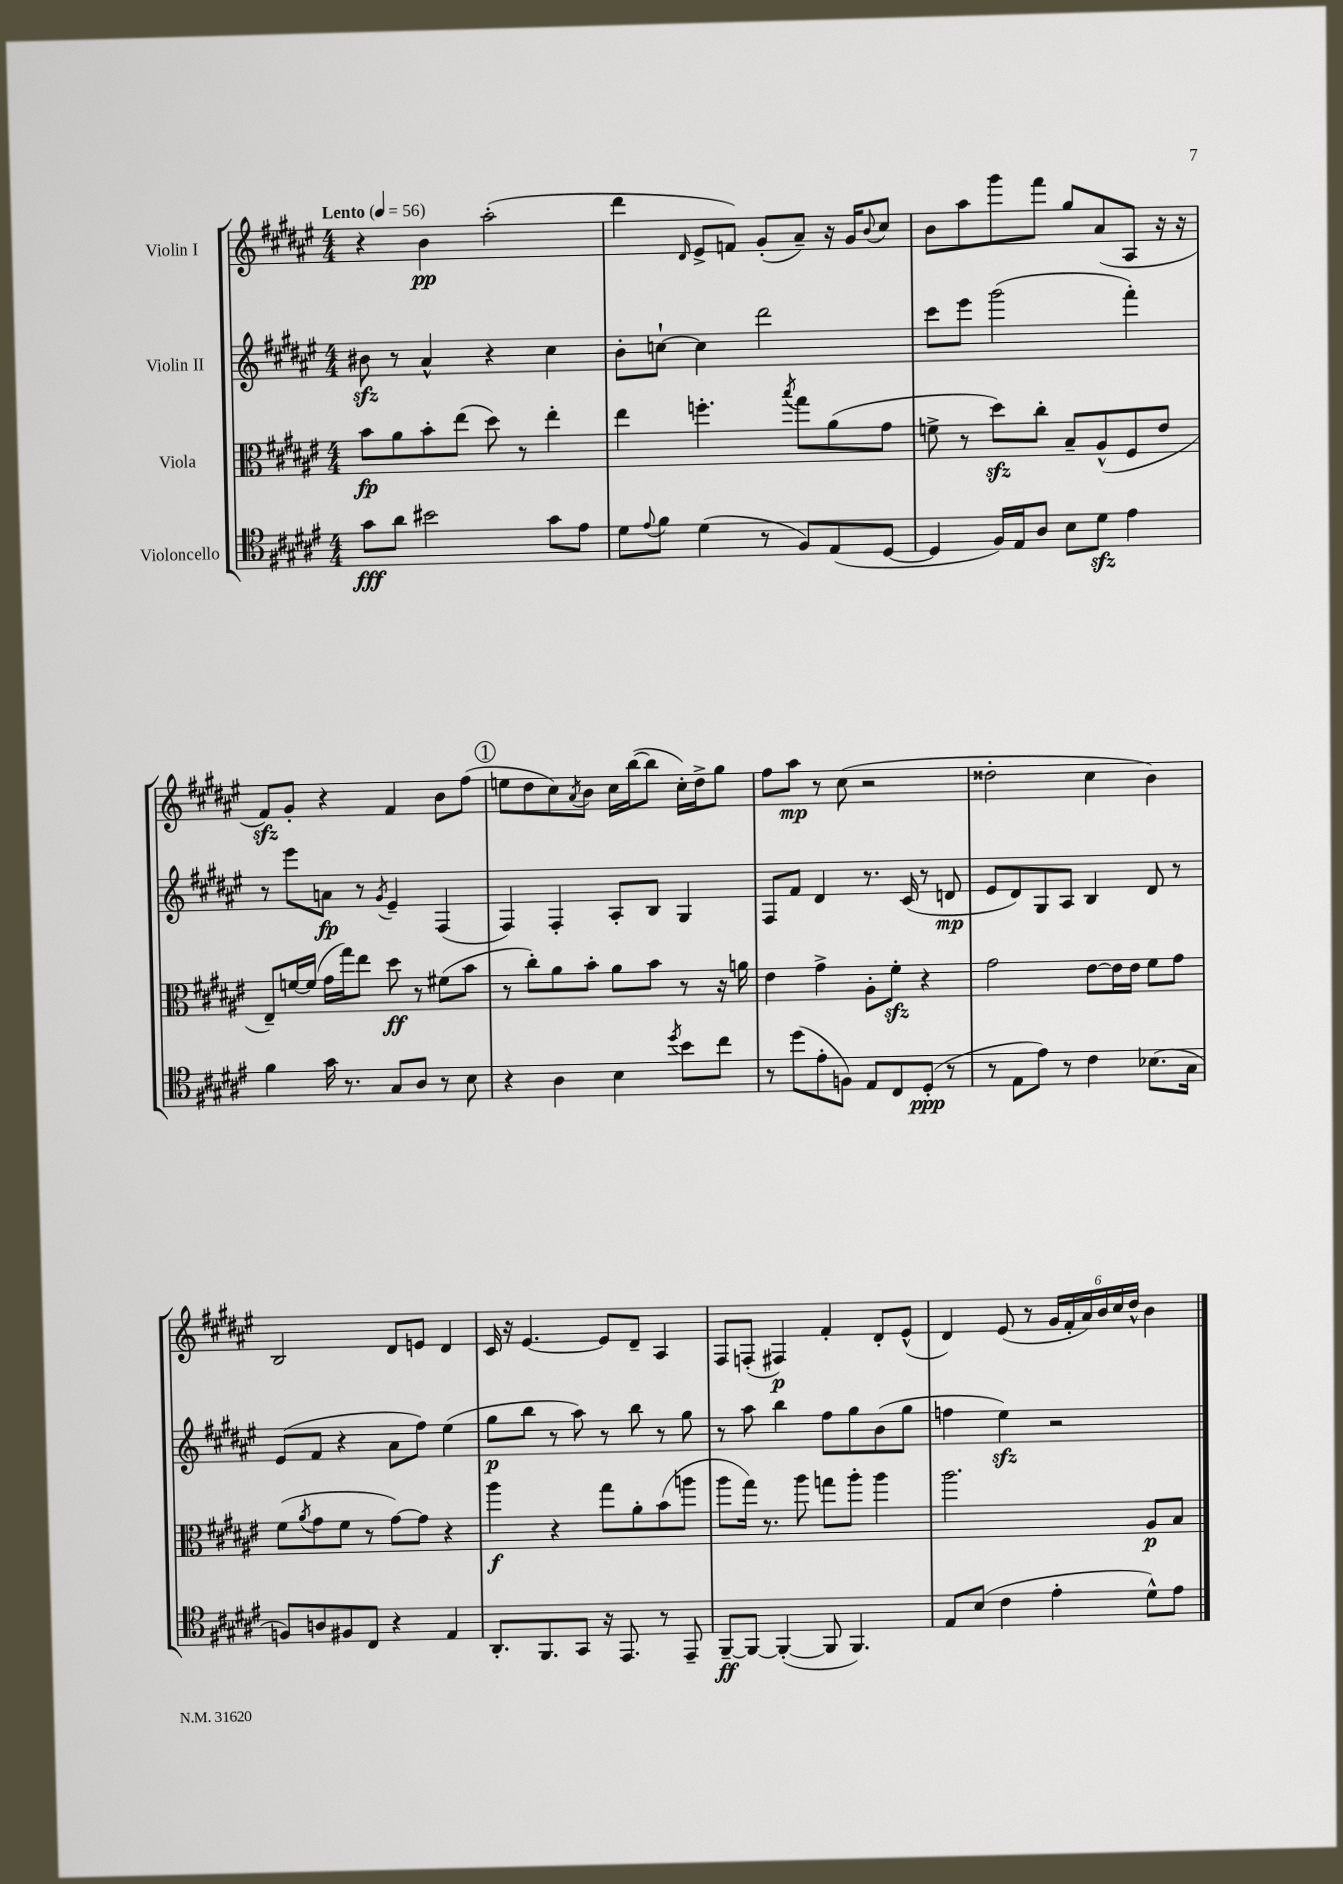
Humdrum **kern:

**kern	**dynam	**kern	**dynam	**kern	**dynam	**kern	**dynam
*part4	*part4	*part3	*part3	*part2	*part2	*part1	*part1
*staff4	*staff4	*staff3	*staff3	*staff2	*staff2	*staff1	*staff1
*I"Violoncello	*	*I"Viola	*	*I"Violin II	*	*I"Violin I	*
*clefC4	*	*clefC3	*	*clefG2	*	*clefG2	*
*k[f#c#g#d#a#e#]	*	*k[f#c#g#d#a#e#]	*	*k[f#c#g#d#a#e#]	*	*k[f#c#g#d#a#e#]	*
*M4/4	*	*M4/4	*	*M4/4	*	*M4/4	*
*MM56	*	*MM56	*	*MM56	*	*MM56	*
=1	=1	=1	=1	=1	=1	=1	=1
!	!	!	!	!	!	!LO:TX:a:B:t=Lento	!
8g#\L	fff	8b\L	fp	8b#Xzz\	.	4r	.
8a#\J	.	8a#\	.	8r	.	.	.
2b#X\	.	8b'\	.	4a#^^/	.	4b\	pp
.	.	(8ee#\J	.	.	.	.	.
.	.	8dd#\)	.	4r	.	(2aa#'\	.
.	.	8r	.	.	.	.	.
8g#\L	.	4ee#'\	.	4cc#\	.	.	.
8e#\J	.	.	.	.	.	.	.
=2	=2	=2	=2	=2	=2	=2	=2
8d#\L	.	4ee#\	.	8b'\L	.	4ddd#\	.
8qqe#/	.	.	.	.	.	.	.
8f#\J	.	.	.	[8ccn`\J	.	.	.
.	.	.	.	.	.	16qqd#/	.
(4d#\	.	4.ffn'\	.	4cc\]	.	8e#^/L	.
.	.	.	.	.	.	8fn/J)	.
8r	.	.	.	2ddd#\	.	(8g#'/L	.
.	.	8qbb/	.	.	.	.	.
8F#/L)	.	8gg#\L	.	.	.	8a#~/J)	.
(8E#/	.	(8a#\	.	.	.	16r	.
.	.	.	.	.	.	16g#/KL	.
.	.	.	.	.	.	8qqb/	.
[8D#/J	.	8g#\J	.	.	.	8cc#/J	.
=3	=3	=3	=3	=3	=3	=3	=3
4D#/]	.	8fn^\	.	8ccc#\L	.	8b\L	.
.	.	8r	.	8eee#\J	.	8aa#\	.
16F#/LL)	.	8dd#zz\L)	.	(2ggg#\	.	8ggg#\	.
16E#/J	.	.	.	.	.	.	.
8A#/J	.	8cc#'\J	.	.	.	8fff#\J	.
8B\L	.	8B~/L	.	.	.	8gg#/L	.
8d#zz\J	.	(8A#^^/	.	.	.	(8a#/	.
4e#\	.	8F#/	.	4fff#'\)	.	8A#/J	.
.	.	8e#/J	.	.	.	16r	.
.	.	.	.	.	.	16r	.
!!LO:LB:g=z
=4	=4	=4	=4	=4	=4	=4	=4
4f#\	.	8E#~/L)	.	8r	.	8f#zz/L)	.
.	.	[16fn/L	.	8eee#\L	.	8g#'/J	.
.	.	(16f/JJ]	.	.	.	.	.
16g#\	.	16g#\LL	.	8an\J	fp	4r	.
8.r	.	16gg#\J)	.	.	.	.	.
.	.	8ee#\J	.	8r	.	.	.
.	.	.	.	8qg#/	.	.	.
8G#/L	.	8dd#\	ff	4e#~/	.	4f#/	.
8A#/J	.	8r	.	.	.	.	.
8r	.	(8f#X\L	.	(4F#/	.	8b\L	.
8B\	.	8b\J	.	.	.	(8ff#\J	.
!!LO:REH:place=s1:t=1
=5	=5	=5	=5	=5	=5	=5	=5
4r	.	8r	.	4F#/)	.	8een\L	.
.	.	8cc#'\L)	.	.	.	8dd#\	.
4A#\	.	8a#\	.	4F#'/	.	8cc#\)	.
.	.	.	.	.	.	8qa#/	.
.	.	8b'\J	.	.	.	8b\J	.
4B\	.	8a#\L	.	8A#'/L	.	16cc#\LL	.
.	.	.	.	.	.	([16bb\J	.
.	.	8b\J	.	8B/J	.	8bb\J]	.
8qdd#/	.	.	.	.	.	.	.
8b\L	.	8r	.	4G#/	.	16cc#'\LL)	.
.	.	.	.	.	.	16dd#^\J	.
8cc#\J	.	16r	.	.	.	8gg#\J	.
.	.	16an\	.	.	.	.	.
=6	=6	=6	=6	=6	=6	=6	=6
8r	.	4e#\	.	8F#/L	.	8ff#\L	.
(8dd#\L	.	.	.	8f#/J	.	8aa#\J	mp
8e#'\	.	4g#^\	.	4d#/	.	8r	.
8Fn\J)	.	.	.	.	.	(8cc#\	.
8E#/L	.	8A#'\L	.	8.r	.	2r	.
8C#/	.	8f#zz'\J	.	.	.	.	.
.	.	.	.	(16c#/	.	.	.
(8D#'/J	ppp	4r	.	8r	.	.	.
8r	.	.	.	8dn/	mp	.	.
=7	=7	=7	=7	=7	=7	=7	=7
8r	.	2g#\	.	8e#/L	.	2dd##X'\	.
8E#\L	.	.	.	8d#/)	.	.	.
8e#\J)	.	.	.	8G#/	.	.	.
8r	.	.	.	8A#/J	.	.	.
4c#\	.	[8e#\L	.	4B/	.	4cc#\	.
.	.	16e#\L]	.	.	.	.	.
.	.	16e#\JJ	.	.	.	.	.
(8.B-X\L	.	8f#\L	.	8d#/	.	4b\)	.
.	.	8g#\J	.	8r	.	.	.
16G#\Jk	.	.	.	.	.	.	.
!!LO:LB:g=z
=8	=8	=8	=8	=8	=8	=8	=8
8Fn/L)	.	(8f#\L	.	(8e#/L	.	2B/	.
.	.	8qa#/	.	.	.	.	.
8An/	.	8g#\	.	8f#/J	.	.	.
8F#X/	.	8f#\J	.	4r	.	.	.
8C#/J	.	8r	.	.	.	.	.
4r	.	[8g#\L)	.	8a#\L	.	8d#/L	.
.	.	8g#\J]	.	8ff#\J)	.	8en/J	.
4E#/	.	4r	.	(4ee#\	.	4d#/	.
=9	=9	=9	=9	=9	=9	=9	=9
8.AA#'/L	.	4aa#\	f	8gg#\L	p	16c#/	.
.	.	.	.	.	.	16r	.
.	.	.	.	8bb\J	.	[4.e#/	.
8.FF#/	.	.	.	.	.	.	.
.	.	4r	.	8r	.	.	.
8GG#/J	.	.	.	8aa#\)	.	.	.
16r	.	8gg#\L	.	8r	.	8e#/L]	.
8.EE#/	.	.	.	.	.	.	.
.	.	8a#'\	.	8bb\	.	8d#~/J	.
8r	.	(8b\	.	8r	.	4A#/	.
8EE#~/	.	8aan\J	.	8gg#\	.	.	.
=10	=10	=10	=10	=10	=10	=10	=10
[8FF#~/L	ff	8aa#\L	.	8r	.	8F#/L	.
8FF#/J_	.	16gg#\Jk)	.	8aa#\	.	(8Fn'/J	.
.	.	8.r	.	.	.	.	.
(4FF#'/_	.	.	.	4bb\	.	4F#X/)	p
.	.	8aa#\	.	.	.	.	.
8FF#/]	.	8ggn\L	.	8ff#\L	.	4f#'/	.
4.FF#/)	.	8aa#'\J	.	8gg#\	.	.	.
.	.	4aa#\	.	(8b\	.	8d#'/L	.
.	.	.	.	8gg#\J	.	(8e#^^/J	.
=11	=11	=11	=11	=11	=11	=11	=11
8E#/L	.	2.aa#\	.	4ffn\	.	4d#/)	.
(8B/J	.	.	.	.	.	.	.
4c#\	.	.	.	4ee#zz\)	.	(8e#/	.
.	.	.	.	.	.	8r	.
4e#'\	.	.	.	2r	.	24g#/LL	.
.	.	.	.	.	.	24f#'/	.
.	.	.	.	.	.	24a#/)	.
.	.	.	.	.	.	24b/	.
.	.	.	.	.	.	24cc#/	.
.	.	.	.	.	.	24dd#^^/JJ	.
8d#^^\L)	.	8A#/L	p	.	.	4b\	.
8e#\J	.	8B/J	.	.	.	.	.
==	==	==	==	==	==	==	==
*-	*-	*-	*-	*-	*-	*-	*-
